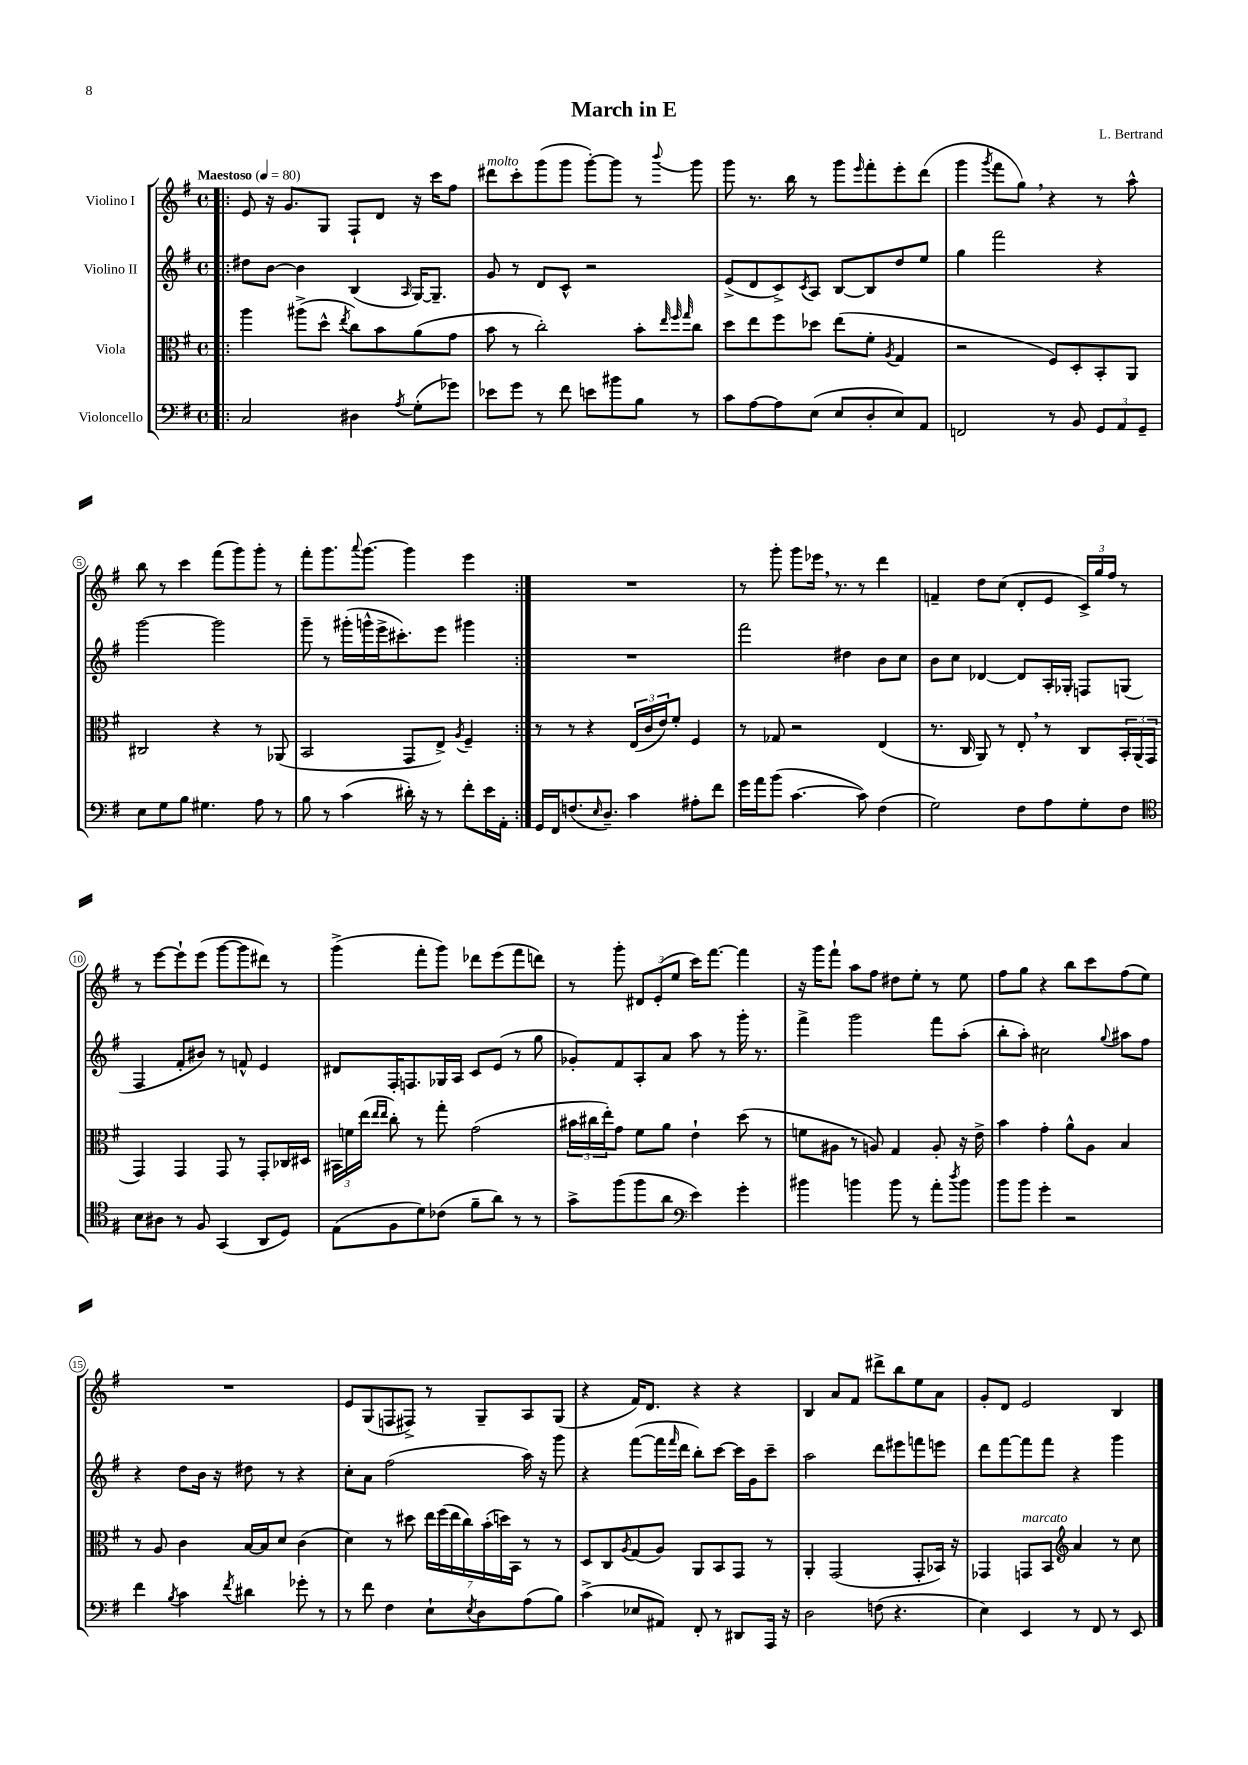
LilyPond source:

\header { title = "March in E" composer = "L. Bertrand" }
<<
\new StaffGroup <<
\new Staff = "s0" \with { instrumentName = "Violino I" } {
    \clef treble \key g \major \defaultTimeSignature \time 4/4 \tempo "Maestoso" 4 = 80
    \repeat volta 2 { \bar ".|:" e'8 r16 g'8. g8 fis8-! d'8 r16 c'''16 fis''8 |
    dis'''8^\markup { \italic "molto" } c'''8-. g'''8( g'''8 g'''8~-.) g'''8 r8 \appoggiatura { b'''8 } g'''8 |
    g'''8 r8. b''16 r8 g'''8 \grace { e'''16 } fis'''8-. e'''8-. d'''8( |
    g'''4 \acciaccatura { g'''8 } fis'''8 g''8) \breathe r4 r8 a''8-^ |
    b''8 r8 c'''4 fis'''8( g'''8) g'''8-. r8 |
    fis'''8-. g'''8. \appoggiatura { a'''8 } g'''8.~ g'''4 e'''4 | }
    R1 |
    r8 g'''8-. g'''8 ees'''16 \breathe r8. r8 d'''4 |
    f'4-- d''8 c''8( d'8-. e'8 \tuplet 3/2 { c'16->) g''16 fis''16 } r8 |
    r8 e'''8~ e'''8-! e'''8( g'''8~ g'''8 dis'''8) r8 |
    g'''4->( fis'''8-. g'''8) des'''8 e'''8( fis'''8 d'''8) |
    r8 g'''8-. \tuplet 3/2 { dis'8 e'8-.( e''8 } c'''16) fis'''8.~ fis'''4 |
    r16 g'''16 fis'''8-! a''8 fis''8 dis''8 e''8-. r8 e''8 |
    fis''8 g''8 r4 b''8 c'''8 fis''8( e''8) |
    R1 |
    e'8 g8( f8 fis8->) r8 g8-- a8 g8( |
    r4 fis'16) d'8. r4 r4 |
    b4 a'8 fis'8 dis'''8-> b''8 e''8 a'8 |
    g'8-. d'8 e'2 b4 \bar "|." |
}
\new Staff = "s1" \with { instrumentName = "Violino II" } {
    \clef treble \key g \major \defaultTimeSignature \time 4/4
    \repeat volta 2 { \bar ".|:" dis''8 b'8~ b'4 b4( \grace { a16 } g16~) g8.-- |
    g'8 r8 d'8 c'8-^ r2 |
    e'8->( d'8 c'8->) \acciaccatura { c'8 } a8 b8~ b8 d''8 e''8 |
    g''4 fis'''2 r4 |
    g'''2~ g'''2 |
    g'''8-- r8 gis'''16-.( g'''16-^ e'''16-> cis'''8.-.) e'''8 gis'''4 | }
    R1 |
    fis'''2 dis''4 b'8 c''8 |
    b'8 c''8 des'4~ des'8 a16-. ges16-. f8 g8( |
    fis4 fis'8-. bis'8) r8 f'8-^ e'4 |
    dis'8 fis16-. f8. ges16 a16 c'8 e'8( r8 g''8 |
    ges'8-.) fis'8 a8-. a'8 a''8 r8 g'''16-. r8. |
    fis'''4-> g'''2 fis'''8 a''8-.( |
    b''8-. a''8-.) cis''2 \appoggiatura { g''8 } ais''8 fis''8 |
    r4 d''8 b'16 r16 dis''8 r8 r4 |
    c''8-. a'8 fis''2( a''16) r16 g'''8 |
    r4 fis'''8~( fis'''16 \grace { fis'''16 } d'''16 b''8-.) c'''8~ c'''16 g'16 c'''8-- |
    a''2 d'''8 eis'''8 f'''8 e'''8 |
    d'''8 fis'''8~ fis'''8 fis'''8 r4 g'''4 \bar "|." |
}
\new Staff = "s2" \with { instrumentName = "Viola" } {
    \clef alto \key g \major \defaultTimeSignature \time 4/4
    \repeat volta 2 { \bar ".|:" a''4 ais''8->( d''8-^ \acciaccatura { e''8 } c''8) b'8 a'8( g'8 |
    b'8 r8 c''2-.) b'8-. \grace { e''32 fis''32 g''32 } c''8 |
    d''8 e''8 fis''8 des''8 e''8( fis'8-. \acciaccatura { a8 } g4 |
    r2 fis8) d8-. b,8-. a,8 |
    cis2 r4 r8 aes,8( |
    b,2 g,8 e8->) \acciaccatura { a8 } fis4-- | }
    r8 r8 r4 \tuplet 3/2 { e16( c'16 e'16) } fis'8-. fis4 |
    r8 ges8 r2 e4( |
    r8. c16 a,8) r8 e8-. \breathe r8 c8 \tuplet 3/2 { b,16-. a,16( g,16 } |
    g,4) g,4 g,8 r8 g,8-. ces16 dis16 |
    \tuplet 3/2 { bis,16 f'16 e''16( } \grace { e''16 e''16 } c''8-.) r8 g''8-. g'2( |
    \tuplet 3/2 { bis'16 cis''16 e''16-.) } g'8 fis'8 a'8 e'4-! d''8( r8 |
    f'8 ais8 r8 a8) g4 a8-. r16 e'16-> |
    b'4 g'4-. a'8-^ a8 b4 |
    r8 a8 c'4 b16~ b16 d'8 c'4( |
    d'4) r8 dis''8 \tuplet 7/4 { e''16 fis''16( e''16 c''16) b'16-.( d''16) b,16 } r8 r8 |
    d8 c8 \acciaccatura { a8 } g8( a8) a,8 b,8 g,8 r8 |
    a,4-. g,2( g,8-. bes,16) r16 |
    ges,4 g,8^\markup { \italic "marcato" } b,8 \clef treble a'4 r8 c''8 \bar "|." |
}
\new Staff = "s3" \with { instrumentName = "Violoncello" } {
    \clef bass \key g \major \defaultTimeSignature \time 4/4
    \repeat volta 2 { \bar ".|:" c2 dis4 \acciaccatura { a8 } g8-.( ges'8) |
    ees'8 g'8 r8 fis'8 e'8 bis'8 b8 r8 |
    c'8 a8~ a8 e8( e8 d8-. e8) a,8 |
    f,2 r8 b,8 \tuplet 3/2 { g,8 a,8 g,8-- } |
    e8 g8 b8 gis4. a8 r8 |
    b8 r8 c'4( dis'16-.) r16 r8 fis'8-. e'16 a,16-. | }
    g,16 fis,16 f8.( \grace { e16 } d8.--) c'4 ais8-. fis'8 |
    g'16 a'16 b'8( c'4.~ c'8) fis4( |
    g2) fis8 a8 g8-. fis8 |
    \clef tenor b8 ais8 r8 fis8 g,4( a,8 d8) |
    e8( fis8 d'8) ces'8( fis'8-- a'8) r8 r8 |
    g'8-> fis''8( fis''8 a'8 \clef bass e'4) g'4-. |
    bis'4 b'4 b'8 r8 a'8-. \acciaccatura { d''8 } b'8 |
    b'8 b'8 g'4-. r2 |
    fis'4 \acciaccatura { b8 } c'4 \acciaccatura { fis'8 } dis'4 ges'8-. r8 |
    r8 fis'8 fis4 e8-! \acciaccatura { e8 } d8 a8( b8) |
    c'4->( ees8 ais,8) fis,8-. r8 dis,8 a,,16 r16 |
    d2 f8( r4. |
    e4) e,4 r8 fis,8 r8 e,8 \bar "|." |
}
>>
>>
\layout { \context { \Score \override BarNumber.stencil = #(make-stencil-circler 0.1 0.3 ly:text-interface::print) } }
